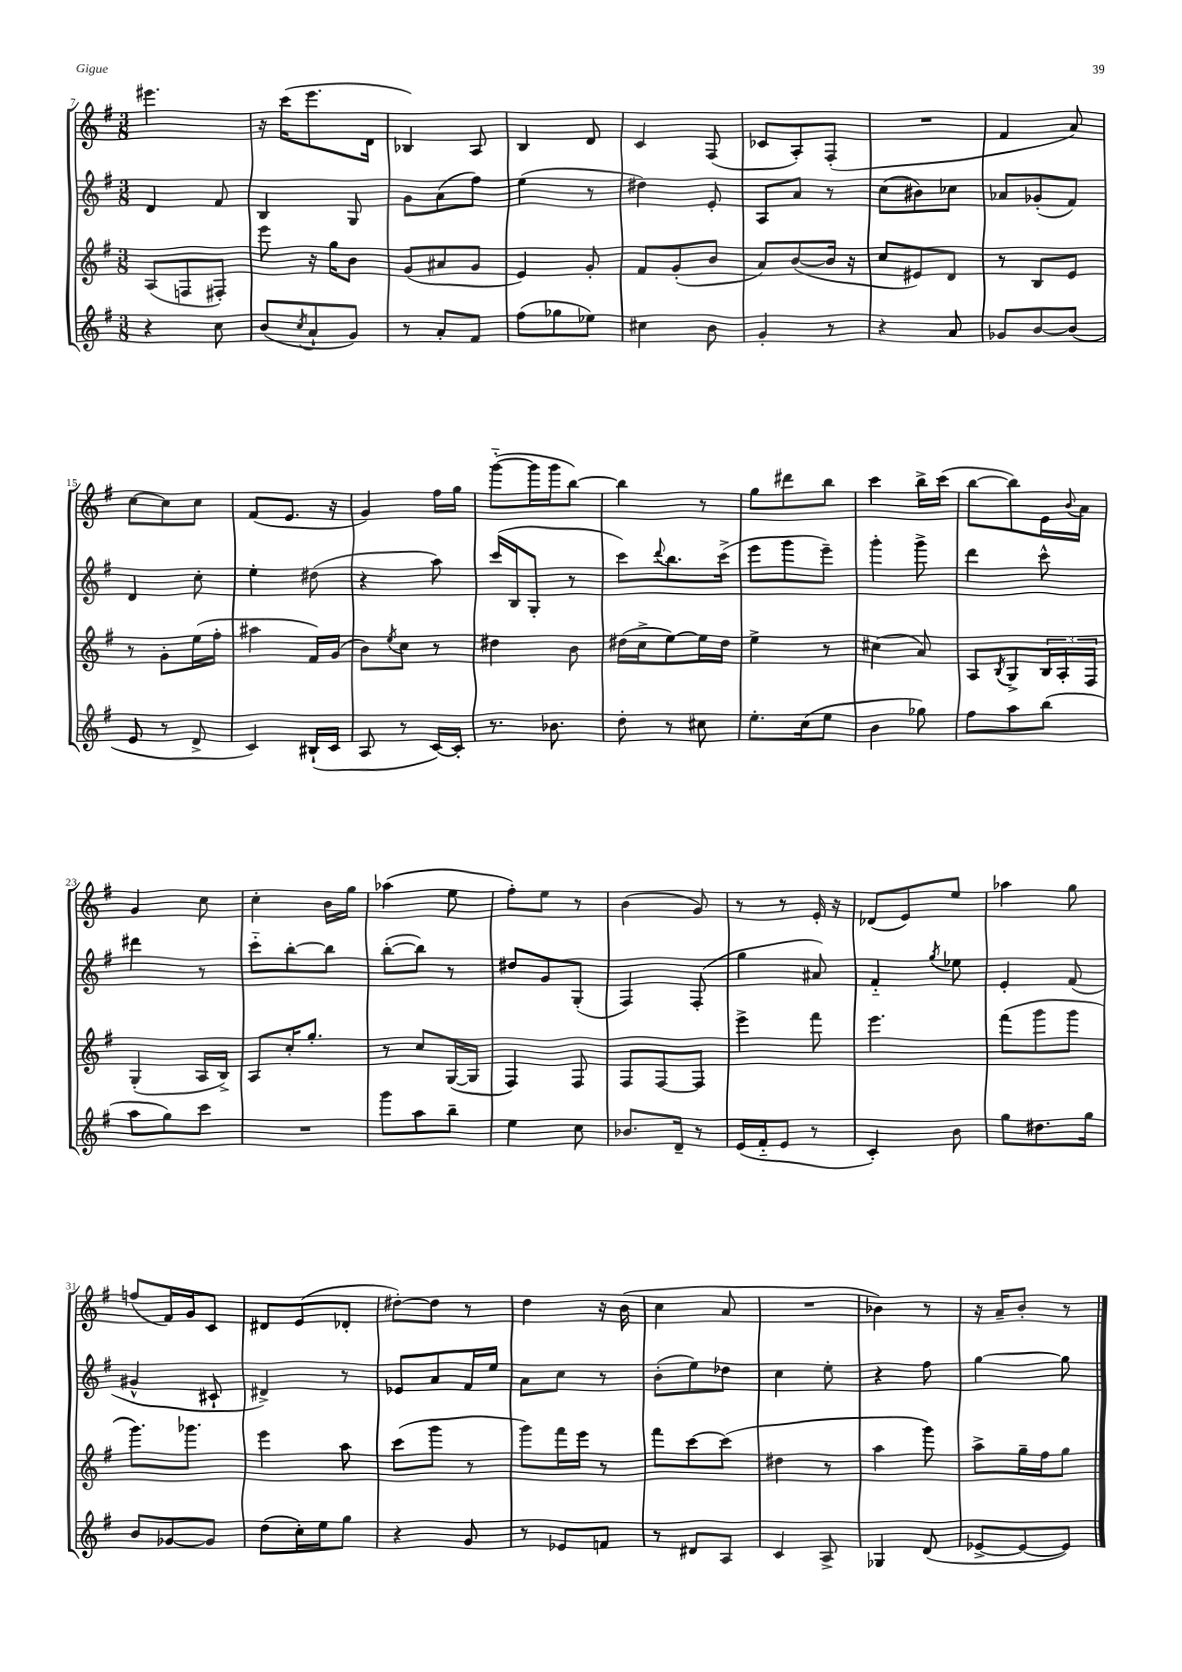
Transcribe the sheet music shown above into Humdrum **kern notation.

**kern	**kern	**kern	**kern
*staff4	*staff3	*staff2	*staff1
*clefG2	*clefG2	*clefG2	*clefG2
*k[f#]	*k[f#]	*k[f#]	*k[f#]
*M3/8	*M3/8	*M3/8	*M3/8
4r	(8A	4d	4.eee#
.	8F	.	.
8cc	8F#')	8f#	.
=	=	=	=
(8b	8eee	4B	16r
.	.	.	(16ccc
8qcc	.	.	.
8a`	16r	.	8.eee
.	16gg	.	.
8g)	8b	8G	.
.	.	.	16d
=	=	=	=
8r	(8g	8g	4B-)
8a'	8a#	(8a	.
8f#	8g	8ff#)	8A
=	=	=	=
(8ff#	4e)	(4ee	4B
8gg-	.	.	.
8ee-)	8g'	8r	8d
=	=	=	=
4cc#	8f#	4dd#)	4c
.	(8g'	.	.
8b	8b	8e'	(8F#
=	=	=	=
4g'	8a)	8A	8c-
.	([8b	8a	8A')
8r	16b]	8r	(8F#'
.	16r	.	.
=	=	=	=
4r	8cc	(8cc	4.r
.	8e#)	8b#)	.
8a	8d	8cc-	.
=	=	=	=
8g-	8r	8a-	4f#
[8b	8B	(8g-'	.
(8b]	8e	8f#)	8a)
=	=	=	=
8e	8r	4d	[8cc
8r	8g'	.	8cc]
8d^	(16ee	8cc'	8cc
.	16ff#'	.	.
=	=	=	=
4c)	4aa#	4ee'	(8f#
.	.	.	8.e
(16B#`	16f#)	(8dd#	.
16c	(16g	.	16r
=	=	=	=
8A	8b)	4r	4g)
.	8qee	.	.
8r	8cc	.	.
[16c)	8r	8aa)	16ff#
16c']	.	.	16gg
=	=	=	=
8.r	4dd#	(16ccc	([8ggg'~
.	.	16B	.
.	.	8G'	16ggg]
8.b-	.	.	16ggg
.	8b	8r	[8bb)
=	=	=	=
8dd'	(16dd#	8ccc)	4bb]
.	16cc^	.	.
.	.	8qqddd	.
8r	[8ee)	8.bb	.
8cc#	16ee]	.	8r
.	16dd#	(16ccc^	.
=	=	=	=
8.ee'	4ee^	8eee	8gg
.	.	8ggg	8ddd#
(16cc	.	.	.
8ee	8r	8eee~)	8bb
=	=	=	=
4b	(4cc#	4ggg'	4ccc
8gg-)	8a)	8ggg^	16bb^
.	.	.	(16ccc
=	=	=	=
8ff#	8A	4ddd	[8bb
.	8qB	.	.
8aa	8G^	.	8bb])
(8bb	24B	8ccc^^	16e
.	24A'	.	.
.	.	.	8qqb
.	.	.	16a
.	24F#	.	.
=	=	=	=
8aa	(4G'	4ddd#	4g
8gg)	.	.	.
8ccc	16A	8r	8cc
.	16B^)	.	.
=	=	=	=
4.r	8A	8ccc'~	4cc'
.	16cc'	[8bb'	.
.	8.gg'	.	.
.	.	8bb]	16b
.	.	.	16gg
=	=	=	=
8ggg	8r	([8bb'	(4aa-
8aa	8cc	8bb])	.
8bb~	([16G	8r	8ee
.	16G]	.	.
=	=	=	=
4ee	4F#)	8dd#	8ff#')
.	.	8g	8ee
8cc	8F#	(8G'	8r
=	=	=	=
8.b-	8F#	4F#)	(4b
.	[8F#	.	.
16d~	.	.	.
8r	8F#]	(8F#'	8g)
=	=	=	=
(16e	4eee^	4gg	8r
16f#'~	.	.	.
8e	.	.	8r
8r	8fff#	8a#)	16e'
.	.	.	16r
=	=	=	=
4c')	4.eee	4f#'~	(8d-
.	.	.	8e)
.	.	8qgg	.
8b	.	8ee-	8ee
=	=	=	=
8gg	(8fff#	4e'	4aa-
8.dd#	8ggg	.	.
.	8ggg	(8f#	8gg
16gg	.	.	.
=	=	=	=
8b	8.ggg)	4g#^^	(8ff
[8g-	.	.	16f#)
.	8.ggg-	.	16g
8g-]	.	8c#`	8c
=	=	=	=
(8dd	4eee	4d#^)	8d#
16cc')	.	.	(8e
16ee	.	.	.
8gg	8aa	8r	8d-'
=	=	=	=
4r	(8ccc	8e-	[8dd#')
.	8ggg	8a	8dd#]
8g	8r	16f#	8r
.	.	16ee	.
=	=	=	=
8r	8ggg)	8a	4dd
8e-	16fff#	8cc	.
.	16eee	.	.
8f	8r	8r	16r
.	.	.	(16b
=	=	=	=
8r	8fff#	(8b'	4cc
8d#	[8ccc	8ee)	.
8A	(8ccc]	8dd-	8a
=	=	=	=
4c	4dd#	4cc	4.r
8A^	8r	8ee'	.
=	=	=	=
4G-	4aa	4r	4b-)
(8d	8ggg)	8ff#	8r
=	=	=	=
[8e-^	8aa^	[4gg	16r
.	.	.	16a~
8e-_	16gg~	.	8b'
.	16ff#	.	.
8e-])	8gg	8gg]	8r
==	==	==	==
*-	*-	*-	*-
